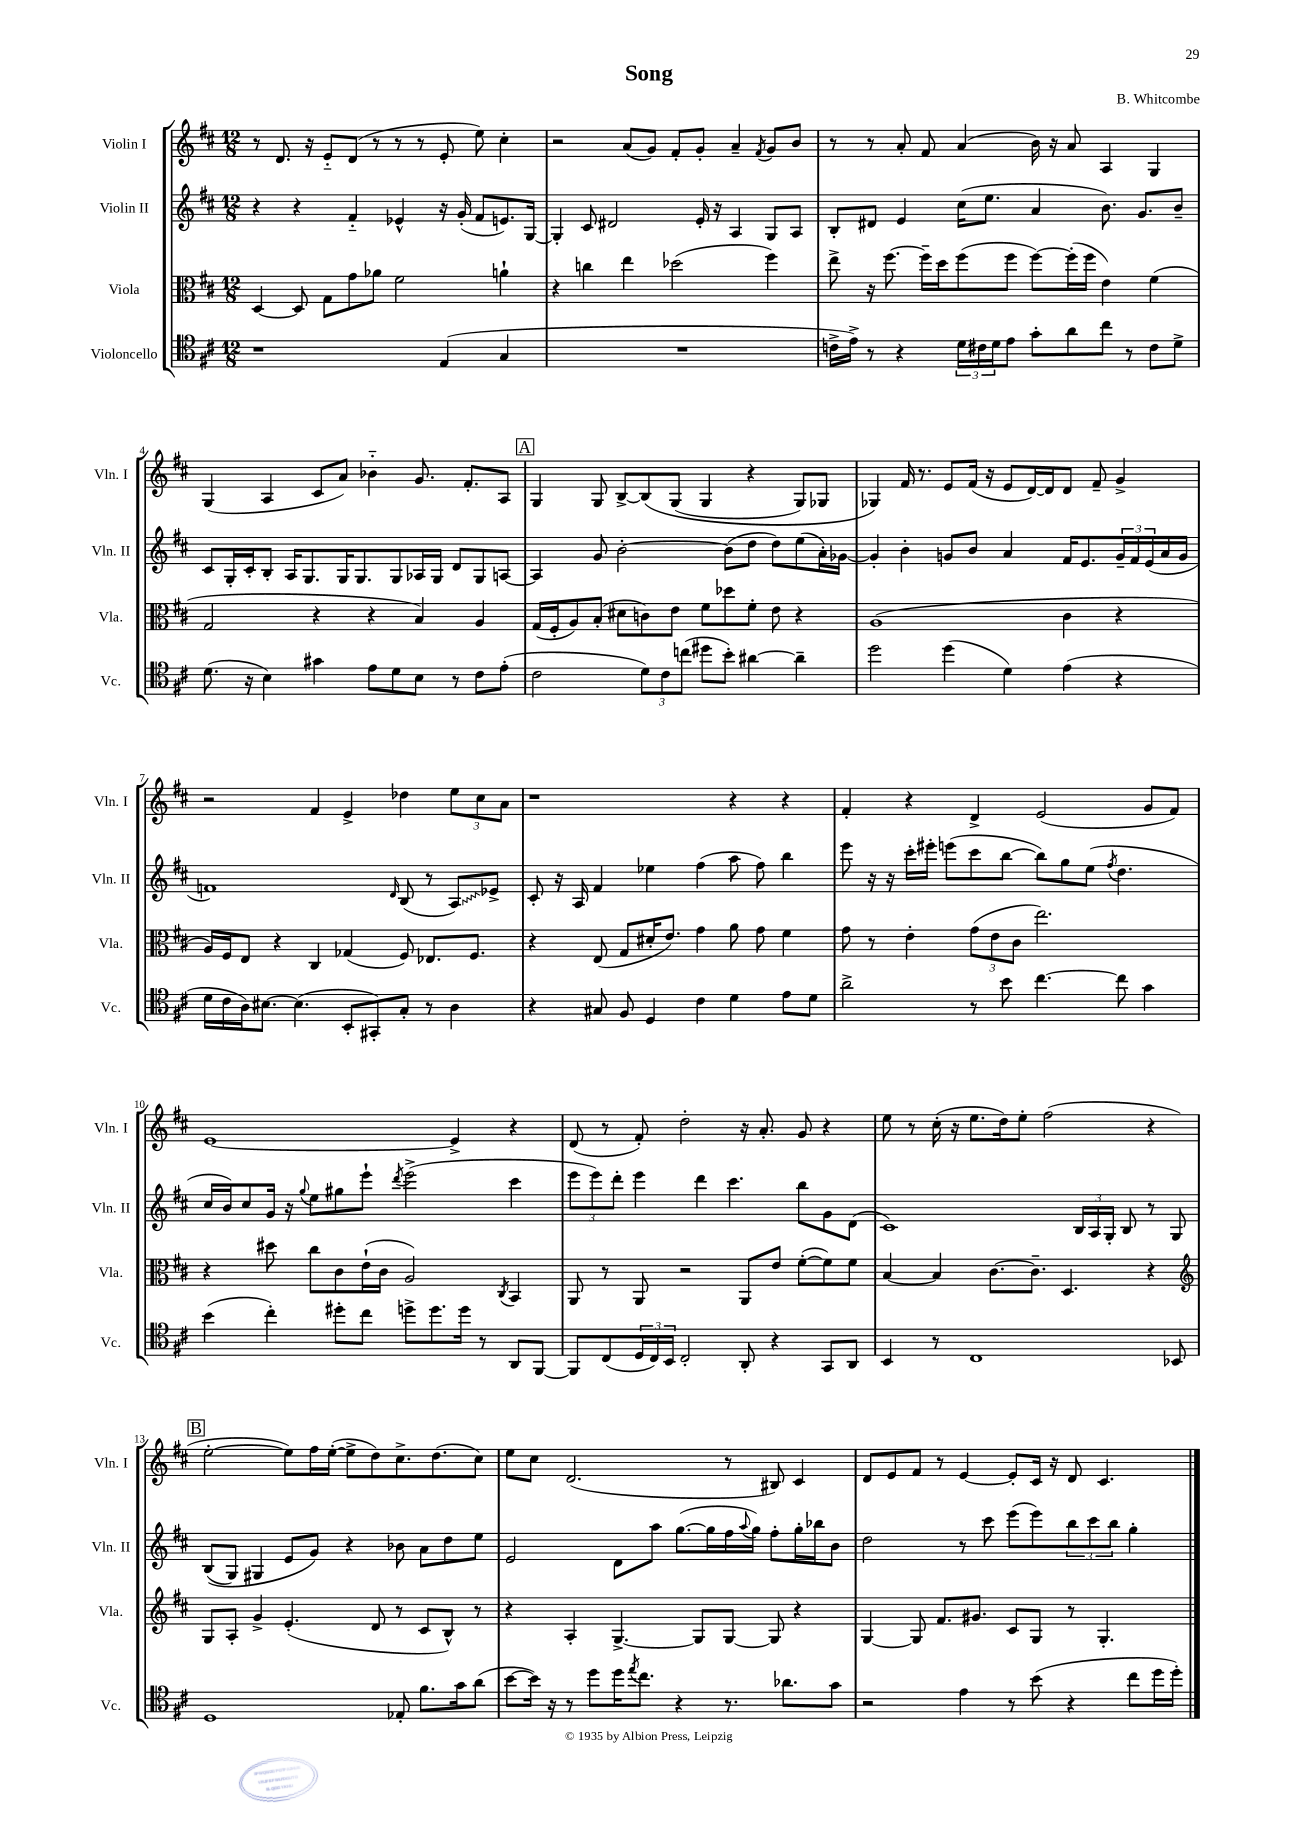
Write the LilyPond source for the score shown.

\header { title = "Song" composer = "B. Whitcombe" }
<<
\new StaffGroup <<
\new Staff = "s0" \with { instrumentName = "Violin I" shortInstrumentName = "Vln. I" } {
    \clef treble \key d \major \numericTimeSignature \time 12/8
    r8 d'8. r16 e'8-_ d'8( r8 r8 r8 e'8-. e''8) cis''4-. |
    r2 a'8( g'8) fis'8-. g'8-. a'4-- \acciaccatura { fis'8 } g'8 b'8 |
    r8 r8 a'8-. fis'8 a'4( b'16) r16 a'8 a4 g4 |
    g4( a4 cis'8 a'8) bes'4-_ g'8. fis'8.-. a8 |
    \mark \markup { \box "A" } g4 g8 b8~-> b8\( g8( g4 r4 g8) ges8 |
    ges4\) fis'16 r8. e'8 fis'16( r16 e'8 d'16~) d'16 d'8 fis'8-- g'4-> |
    r2 fis'4 e'4-> des''4 \tuplet 3/2 { e''8 cis''8 a'8 } |
    r1 r4 r4 |
    fis'4-. r4 d'4-> e'2( g'8 fis'8) |
    e'1~ e'4-> r4 |
    d'8( r8 fis'8-.) d''2-. r16 a'8.-. g'8 r4 |
    e''8 r8 cis''16-.( r16 e''8. d''16) e''8-. fis''2( r4 |
    \mark \markup { \box "B" } e''2~-. e''8) fis''16 e''16~-.( e''8-> d''8) cis''8.-> d''8.( cis''8) |
    e''8 cis''8 d'2.( r8 bis8) cis'4 |
    d'8 e'8 fis'8 r8 e'4~ e'8-. cis'16 r16 d'8 cis'4. \bar "|." |
}
\new Staff = "s1" \with { instrumentName = "Violin II" shortInstrumentName = "Vln. II" } {
    \clef treble \key d \major \numericTimeSignature \time 12/8
    r4 r4 fis'4-_ ees'4-^ r16 g'16-.( fis'8 e'8.) g16~ |
    g4-. cis'8 dis'2 e'16-. r16 a4 g8 a8 |
    b8-. dis'8 e'4 cis''16( e''8. a'4 b'8.) g'8. b'8-- |
    cis'8 g16-. cis'16-. b8-. a16 g8. g16 g8. g8 aes16 g16 d'8 g8 a8~ |
    \mark \markup { \box "A" } a4 g'8 b'2~-. b'8( d''8 d''8) e''8( a'16-.) ges'16~ |
    ges'4-. b'4-. g'8 b'8 a'4 fis'16 e'8. \tuplet 3/2 { g'16-- fis'16 e'16( } a'16 g'16 |
    f'1) \grace { d'16 } b8( r8 \once \override Glissando.style = #'zigzag a8\glissando) ees'8-> |
    cis'8-. r16 a16 fis'4 ees''4 fis''4( a''8 fis''8) b''4 |
    e'''8 r16 r16 cis'''16-. eis'''16-. e'''8( cis'''8 b''8~ b''8) g''8 e''8( \acciaccatura { fis''8 } d''4. |
    cis''16 b'16) cis''8 g'16 r16 \appoggiatura { g''8 } e''8 gis''8 e'''8-! \acciaccatura { d'''8 } e'''2->( cis'''4 |
    \tuplet 3/2 { e'''8 e'''8) d'''8-. } e'''4 d'''4 cis'''4. b''8 g'8 d'8( |
    cis'1) \tuplet 3/2 { b16 a16 g16-. } b8 r8 g8 |
    \mark \markup { \box "B" } b8(\( g8) gis4 e'8 g'8\) r4 bes'8 a'8 d''8 e''8 |
    e'2 d'8 a''8 g''8.~( g''16 fis''16 \appoggiatura { a''8 } g''16) fis''8-. g''16-. bes''16 b'8 |
    d''2 r8 cis'''8 e'''8( e'''8) \tuplet 3/2 { b''8 cis'''8 b''8 } g''4-. \bar "|." |
}
\new Staff = "s2" \with { instrumentName = "Viola" shortInstrumentName = "Vla." } {
    \clef alto \key d \major \numericTimeSignature \time 12/8
    d4~ d8 g8 g'8 aes'8 fis'2 a'4-! |
    r4 c''4 e''4 des''2( fis''4) |
    e''8-> r16 fis''8.~ fis''16-- d''16 fis''8( fis''8 fis''8~) fis''16-.( fis''16 e'4) fis'4( |
    g2 r4 r4 b4) a4 |
    \mark \markup { \box "A" } g16( fis16-. a8) b8-.( dis'8 c'8) e'8 fis'8 des''8 fis'8-. e'8 r4 |
    a1( cis'4 r4 |
    a16) fis16 e8 r4 cis4 ges4( fis8) ees8. fis8. |
    r4 e8( g8 dis'16-. e'8.) g'4 a'8 g'8 fis'4 |
    g'8 r8 e'4-. \tuplet 3/2 { g'8( e'8 cis'8 } e''2.) |
    r4 dis''8 cis''8 cis'8 e'16-!( cis'16 a2) \acciaccatura { cis8 } b,4 |
    a,8 r8 a,8 r2 a,8 e'8 fis'8~-.( fis'8) fis'8 |
    b4~ b4 cis'8.~ cis'8.-- d4. r4 |
    \mark \markup { \box "B" } \clef treble g8 a8-. g'4-> e'4.-.( d'8 r8 cis'8 b8-^) r8 |
    r4 a4-. g4.~-> g8 g8~ g8 r4 |
    g4~ g8 fis'8. gis'8. cis'8 g8 r8 g4.-. \bar "|." |
}
\new Staff = "s3" \with { instrumentName = "Violoncello" shortInstrumentName = "Vc." } {
    \clef tenor \key d \major \numericTimeSignature \time 12/8
    r1 e4( g4 |
    R1. |
    c'16-> e'16->) r8 r4 \tuplet 3/2 { d'16 cis'16 d'16 } e'8 g'8-. a'8 cis''8 r8 cis'8 d'8-> |
    d'8.( r16 b4) gis'4 e'8 d'8 b8 r8 cis'8 e'8-.( |
    \mark \markup { \box "A" } cis'2 \tuplet 3/2 { d'8) cis'8 c''8( } dis''8 b'8-.) ais'4~ ais'4-- |
    d''2 d''4( d'4) e'4( r4 |
    d'16 cis'16 a16) bis8.~ bis4.( b,8-. gis,8-.) g8-. r8 a4 |
    r4 gis8 fis8 d4 cis'4 d'4 e'8 d'8 |
    a'2-> r8 b'8 cis''4.~ cis''8 g'4 |
    b'4( cis''4-.) dis''8-. cis''8 d''8-> d''8. d''16 r8 a,8 fis,8~ |
    fis,8 cis8( \tuplet 3/2 { d16 cis16) b,16 } cis2-. a,8-. r4 g,8 a,8 |
    b,4 r8 cis1 bes,8 |
    \mark \markup { \box "B" } d1 ees8-. fis'8. g'16 a'8( |
    b'8~ b'16) r16 r8 d''8 d''16 \acciaccatura { e''8 } cis''8. r4 r8. aes'8. g'8 |
    r2 e'4 r8 b'8( r4 cis''8 d''16 d''16-.) \bar "|." |
}
>>
>>
